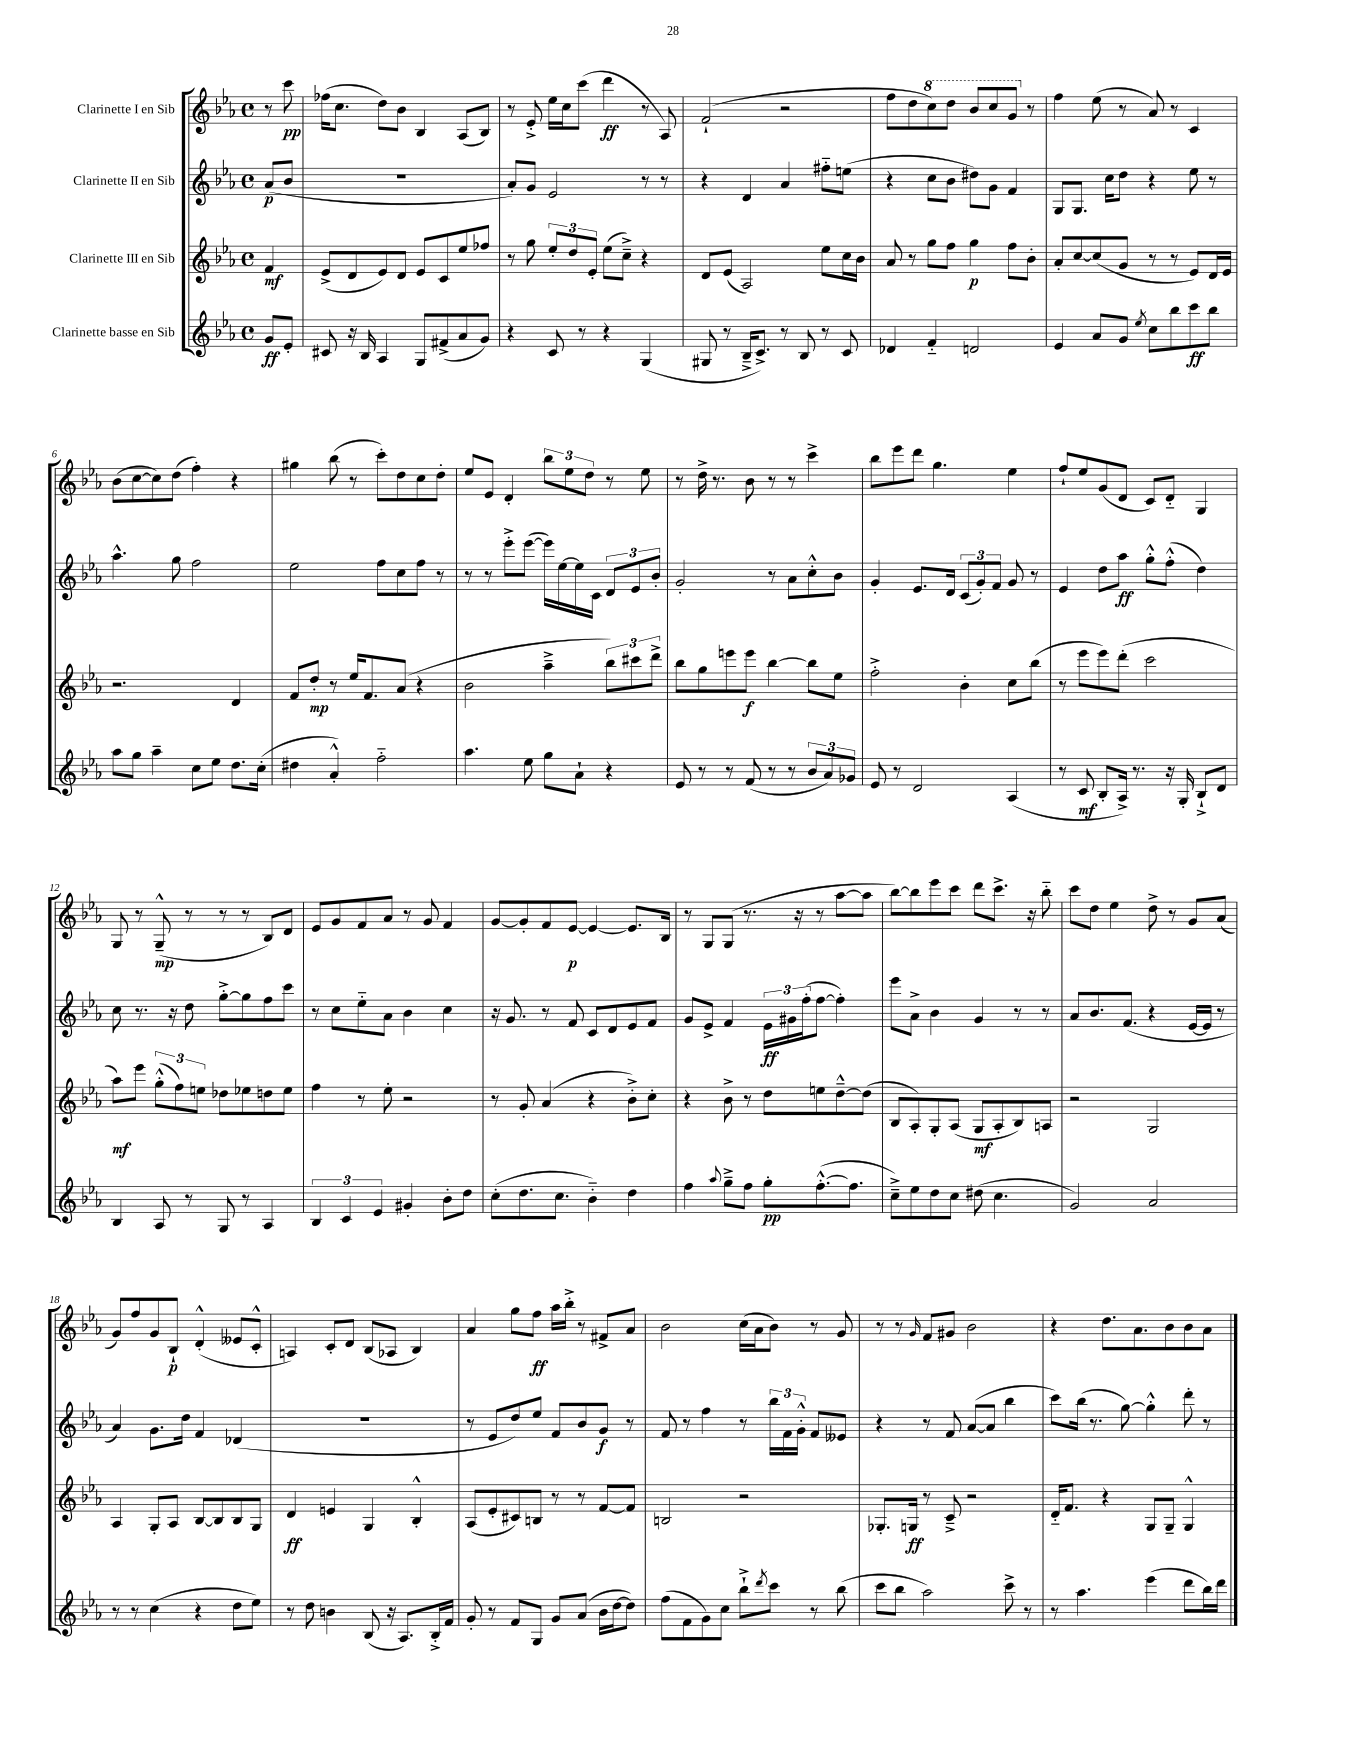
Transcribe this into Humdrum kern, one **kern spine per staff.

**kern	**kern	**kern	**kern
*staff4	*staff3	*staff2	*staff1
*clefG2	*clefG2	*clefG2	*clefG2
*k[b-e-a-]	*k[b-e-a-]	*k[b-e-a-]	*k[b-e-a-]
*M4/4	*M4/4	*M4/4	*M4/4
*met(c)	*met(c)	*met(c)	*met(c)
8g/L	4f/	(8a-/L	8r
8e-'/J	.	8b-/J	8ccc\
=	=	=	=
8c#/	(8e-^/L	1r	(16ff-\LK
.	.	.	8.cc\J
16r	8d/	.	.
16B-/	.	.	.
4A-/	8e-/)	.	8dd\L)
.	8d/J	.	8b-\J
8G/L	8e-/L	.	4B-/
(8f#^/	8c/	.	.
8a-/	8ee-/	.	(8A-/L
8g/J)	8ff-/J	.	8B-/J)
=	=	=	=
4r	8r	8a-'/L)	8r
.	8gg\	8g/J	8e-'^/
8c/	12ee-'/L	2e-/	16ee-\LL
.	.	.	16cc\J
.	12dd/	.	.
8r	.	.	(8ccc\J
.	12e-'/J	.	.
4r	(8ee-\L	.	4ddd\
.	8cc~^\J)	.	.
(4G/	4r	8r	8r
.	.	8r	8A-/)
=	=	=	=
8G#/	8d/L	4r	(2f`/
8r	(8e-/J	.	.
16B-~^/LK	2A-/)	4d/	.
8.c^/J)	.	.	.
8r	.	4a-/	2r
8B-/	.	.	.
8r	8ee-\L	8ff#'~\L	.
8c/	16cc\L	(8ee\J	.
.	16b-\JJ	.	.
=	=	=	=
4d-/	8a-/	4r	8ff\L
.	8r	.	8dd\
4f'~/	8gg\L	8cc\L	8ccc\)
.	8ff\J	8b-\J	8ddd\J
2d/	4gg\	8dd#\L)	8bb-/L
.	.	8g\J	8ccc/
.	8ff\L	4f/	8gg/J
.	8b-'\J	.	8r
=	=	=	=
4e-/	8a-'/L	8G/L	4ff\
.	[8cc/	8.G/J	.
8a-/L	(8cc/]	.	(8ee-\
.	.	16cc\LK	.
8g/J	8g/J	8dd\J	8r
8qee-/	.	.	.
8cc\L	8r	4r	8a-/)
8bb-\	8r	.	8r
8ccc\	8e-/L)	8ee-\	4c/
8bb-\J	16d/L	8r	.
.	16e-/JJ	.	.
=	=	=	=
8aa-\L	2.r	4.aa-^^\	(8b-\L
8gg\J	.	.	[8cc\
4aa-~\	.	.	8cc\])
.	.	8gg\	(8dd\J
8cc\L	.	2ff\	4ff'\)
8ee-\J	.	.	.
8.dd\L	4d/	.	4r
(16cc'\Jk	.	.	.
=	=	=	=
4dd#\	8f/L	2ee-\	4gg#\
.	8dd'/J	.	.
4a-'^^/)	8r	.	(8bb-\
.	16ee-/LK	.	8r
.	8.f/	.	.
2ff'~\	.	8ff\L	8ccc'\L)
.	(8a-/J	8cc\	8dd\
.	4r	8ff\J	8cc\
.	.	8r	8dd'\J
=	=	=	=
4.aa-\	2b-\	8r	8ee-/L
.	.	8r	8e-/J
.	.	8eee-'^\L	4d'/
8ee-\	.	([8eee-\J	.
8gg\L	4aa-~^\	16eee-\]LL)	12bb-\L
.	.	[16ee-\	.
.	.	.	12ee-\
8a-`\J	.	16ee-\]	.
.	.	.	12dd\J
.	.	16c\JJ	.
4r	12bb-\L)	12d/L	8r
.	12ccc#\	12e-/	.
.	.	.	8ee-\
.	12ddd^\J	12b-'/J	.
=	=	=	=
8e-/	8bb-\L	2g'/	8r
8r	8gg\	.	16dd^\
.	.	.	8.r
8r	8eee\	.	.
(8f/	8eee\J	.	8b-\
8r	[4bb-\	8r	8r
8r	.	8a-\L	8r
12b-/L	8bb-\]L	8cc'^^\	4ccc^\
12a-/)	.	.	.
.	8ee-\J	8b-\J	.
12g-/J	.	.	.
=	=	=	=
8e-/	2ff'^\	4g'/	8bb-\L
8r	.	.	8eee-\
2d/	.	8.e-/L	8ddd\J
.	.	.	4.gg\
.	.	16d/Jk	.
.	4b-'\	(12c/L	.
.	.	12g'/)	.
.	.	12f/J	.
(4A-/	8cc\L	8g/	4ee-\
.	(8bb-\J	8r	.
=	=	=	=
8r	8r	4e-/	8ff`/L
8c/	8eee-\L	.	8ee-/
8B-'/L	8eee-\)	8dd\L	(8g/
16A-^/Jk)	(8ddd'\J	8aa-\J	8d/J
8.r	.	.	.
.	2ccc\	8gg'^^\L	8c/L)
16r	.	(8ff'^^\J	8d'~/J
16G'/	.	.	.
8B-`^/L	.	4dd\)	4G/
8d/J	.	.	.
=	=	=	=
4B-/	8aa-\L)	8cc\	8G/
.	8eee-\J	8.r	8r
8A-/	(12gg'^^\L	.	(8G~^^/
.	.	16r	.
.	12ff\)	.	.
8r	.	8dd\	8r
.	12ee\J	.	.
8G/	8dd-\L	[8gg'^\L	8r
8r	8ee-\	8gg\]	8r
4A-/	8dd\	8ff\	8B-/L)
.	8ee-\J	8ccc\J	8d/J
=	=	=	=
6B-/	4ff\	8r	8e-/L
.	.	8cc\L	8g/
6c/	.	.	.
.	8r	8ee-'~\	8f/
6e-/	.	.	.
.	8ee-'\	8a-\J	8a-/J
4g#'/	2r	4b-\	8r
.	.	.	8g/
8b-'\L	.	4cc\	4f/
8dd\J	.	.	.
=	=	=	=
(8cc'\L	8r	16r	[8g/L
.	.	8.g/	.
8.dd\	8g'/	.	8g'/]
.	(4a-/	8r	8f/
8.cc\J	.	.	.
.	.	8f/	[8e-/J
4b-'~\)	4r	8c/L	4e-/_
.	.	8d/	.
4dd\	8b-'^\L)	8e-/	8.e-/]L
.	8cc'\J	8f/J	.
.	.	.	16B-/Jk
=	=	=	=
4ff\	4r	8g/L	8r
.	.	8e-^/J	8G/L
8qqaa-/	.	.	.
8gg~^\L	8b-^\	4f/	(8G/J
8ff\J	8r	.	8.r
8gg'\L	8dd\L	24e-\LL	.
.	.	24g#\	.
.	.	.	16r
.	.	(24ff'\J	.
([8.ff'^^\	8ee\	[8ff\J	8r
.	[8dd~^^\	4ff'\])	[8aa-\L
8.ff\]J	.	.	.
.	(8dd\]J	.	8aa-\]J
=	=	=	=
8cc~^\L)	8B-/L	8eee-\L	[8bb-\L)
8ee-\	8A-'/)	8a-^\J	8bb-\]
8dd\	8G'/	4b-\	8eee-\
8cc\J	(8A-/J	.	8ccc\J
(8dd#\	8G/L	4g/	8ddd\L
4.cc\	8A-'/	.	8.ccc^\J
.	8B-/)	8r	.
.	.	.	16r
.	8A/J	8r	8bb-'~\
=	=	=	=
2g/)	2r	8a-/L	8ccc\L
.	.	8.b-/	8dd\J
.	.	.	4ee-\
.	.	(8.f/J	.
2a-/	2G/	4r	8dd^\
.	.	.	8r
.	.	[16e-/LL	8g/L
.	.	16e-/]JJ	.
.	.	8r	(8a-/J
=	=	=	=
8r	4A-/	4a-/)	8g/L)
8r	.	.	8ff/
(4cc\	8G'/L	8.g\L	8g/
.	8A-/J	.	8B-`/J
.	.	16dd\Jk	.
4r	[8B-/L	4f/	(4d'^^/
.	8B-/]	.	.
8dd\L	8B-/	(4d-/	8e--/L
8ee-\J)	8G/J	.	8c'^^/J
=	=	=	=
8r	4d/	1r	4A/)
8dd\	.	.	.
4b\	4e/	.	8c'/L
.	.	.	8d/J
(8B-/	4G/	.	(8B-/L
16r	.	.	8A-/J
8.A-/L)	.	.	.
.	4B-'^^/	.	4B-/)
16B-'^/L	.	.	.
16f/JJ	.	.	.
=	=	=	=
8g'/	(8A-/L	8r	4a-/
8r	8e-'/	8e-/L	.
8f/L	8c#/)	8dd/)	8gg\L
8G/J	8B/J	8ee-/J	8ff\J
8g/L	8r	8f/L	16aa-\LL
.	.	.	16bb-'^\JJ
(8a-/J	8r	8b-/	8r
16b-\LL	[8f/L	8g/J	8f#^/L
[16dd\J	.	.	.
8dd\]J)	8f/]J	8r	8a-/J
=	=	=	=
(8ff\L	2B/	8f/	2b-\
8f\	.	8r	.
8g\)	.	4ff\	.
8cc\J	.	.	.
8bb-`^\L	2r	8r	(16cc\LL
.	.	.	16a-\J
8qddd/	.	.	.
8ccc\J	.	24bb-\LL	8b-\J)
.	.	24f\	.
.	.	24g'^^\JJ	.
8r	.	8f/L	8r
(8bb-\	.	8e--/J	8g/
=	=	=	=
8ccc\L	8.G-'/L	4r	8r
8bb-\J	.	.	8r
.	16G/Jk	.	.
.	.	.	16qqg/
2aa-\)	8r	8r	8f/L
.	8c~^/	8f/	8g#/J
.	2r	([8a-/L	2b-\
.	.	8a-/]J	.
8ccc^\	.	4bb-\	.
8r	.	.	.
=	=	=	=
8r	16d'~/LK	8ccc\L)	4r
.	8.f/J	.	.
4.aa-\	.	(16bb-\Jk	.
.	.	8.r	.
.	4r	.	8.dd\L
.	.	[8gg\)	.
.	.	.	8.a-\
(4eee-\	8G/L	4gg'^^\]	.
.	8G~/J	.	8b-\
8ddd\L	4G^^/	8ddd'\	8b-\
16bb-\L)	.	8r	8a-\J
16ddd\JJ	.	.	.
==	==	==	==
*-	*-	*-	*-
